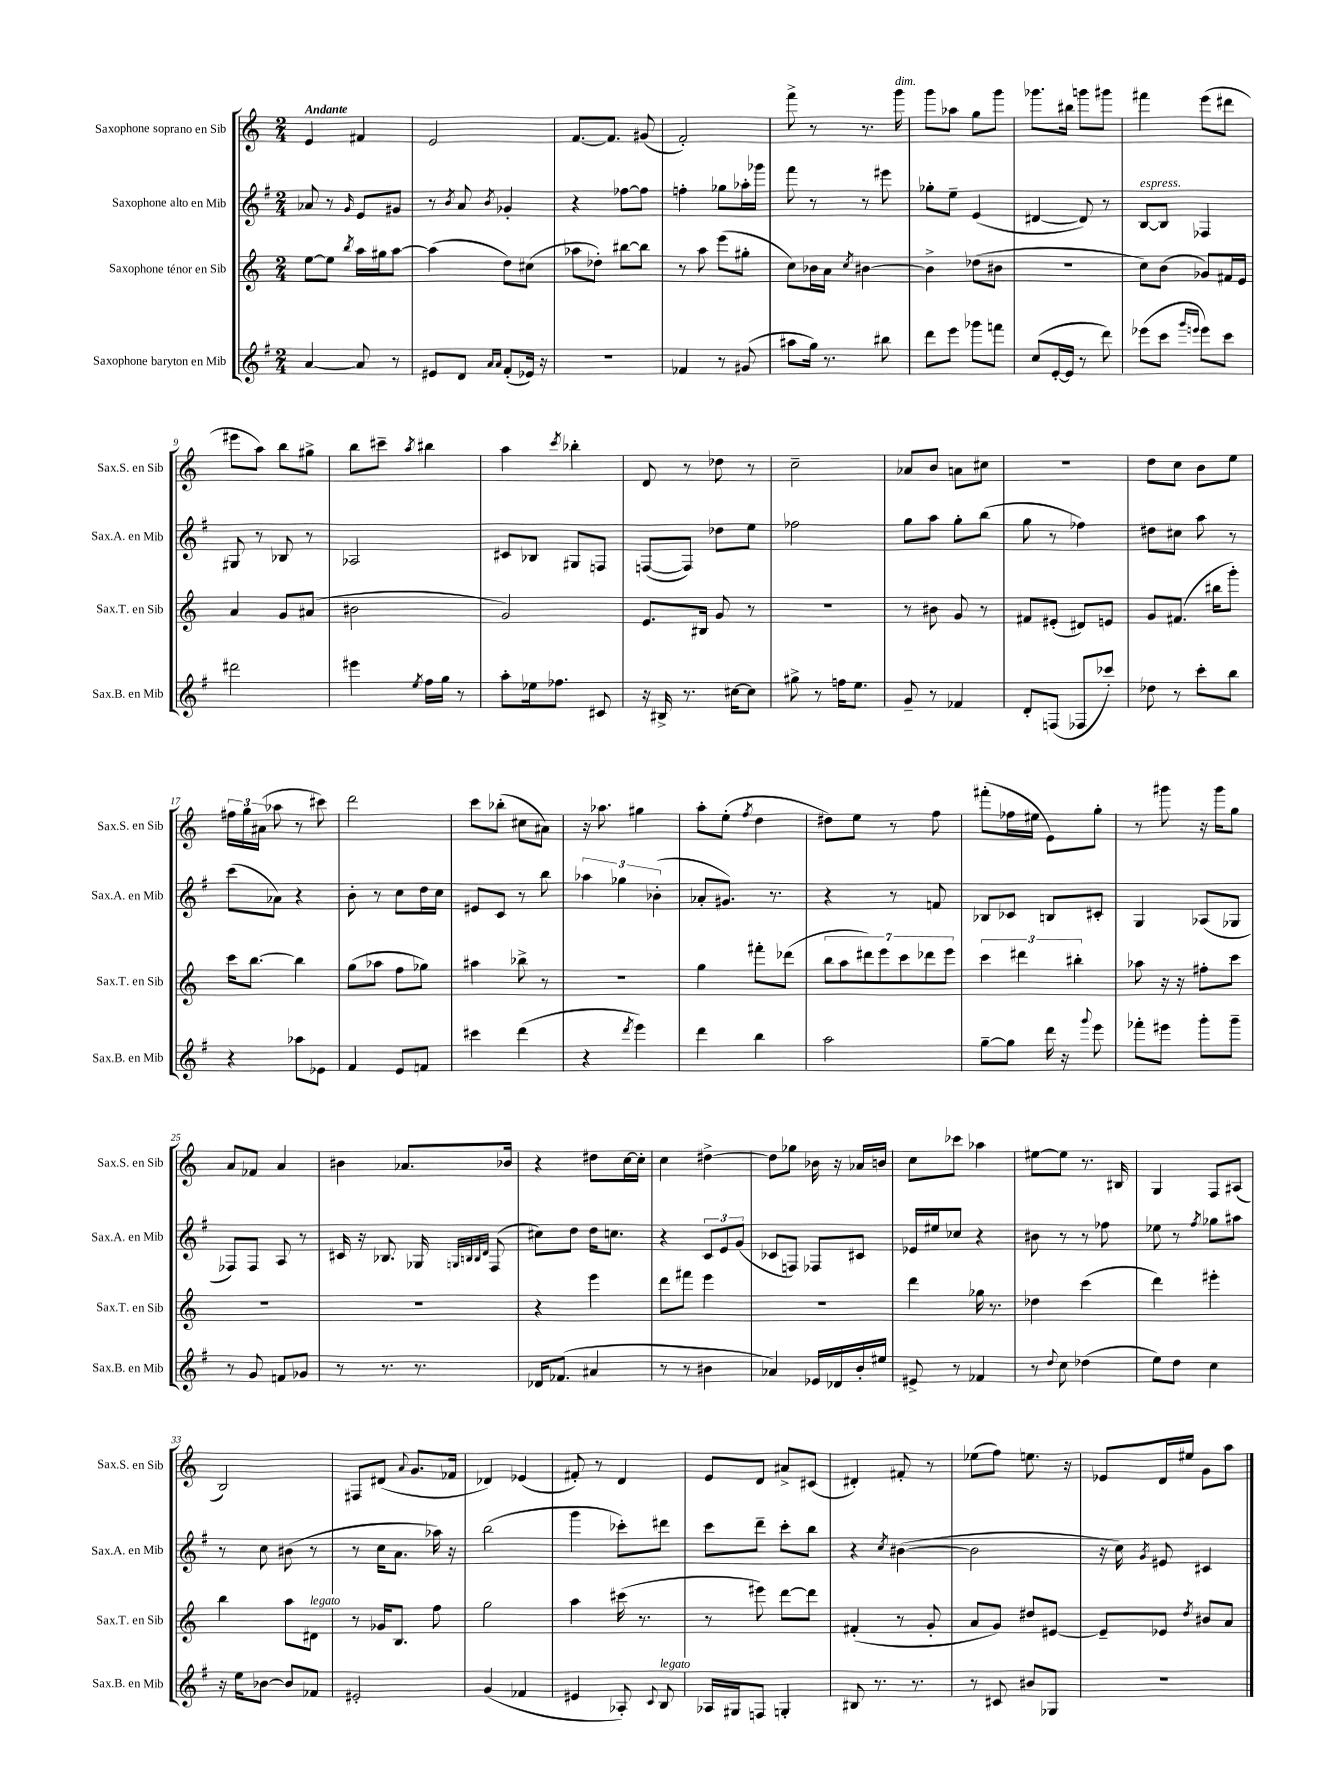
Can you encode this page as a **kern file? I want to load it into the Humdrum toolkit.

**kern	**kern	**kern	**kern
*staff4	*staff3	*staff2	*staff1
*clefG2	*clefG2	*clefG2	*clefG2
*k[f#]	*k[]	*k[f#]	*k[]
*M2/4	*M2/4	*M2/4	*M2/4
[4a/	[8ee\L	8a-/	4e/
.	8ee\]J	8r	.
.	8qbb/	16qqg/	.
8a/]	16aa\LL	8e/L	4f#/
.	16gg#\J	.	.
8r	[8aa\J	8g#/J	.
=	=	=	=
8e#/L	(4aa\]	8r	2e/
.	.	8qb/	.
8d/J	.	8a/	.
16qqa/LL	.	.	.
16qqa/JJ	.	8qb/	.
(8f#'/L	8dd\L)	4g-'/	.
16e-/Jk)	(8cc#\J	.	.
16r	.	.	.
=	=	=	=
2r	8aa-\L	4r	[8.f/L
.	8dd-'\J)	.	.
.	.	.	8.f/]J
.	[8bb#\L	[8ff-\L	.
.	8bb#\]J	8ff-\]J	(8g#/
=	=	=	=
4f-/	8r	4ff'\	2f'/)
.	8aa\	.	.
8r	(8eee\L	8gg-\L	.
(8g#/	8gg#'\J	16aa-'\L	.
.	.	16ggg-\JJ	.
=	=	=	=
8aa#\L	8cc\L)	8fff#\	8fff^\
16gg\Jk)	16b-\L	8r	8r
8.r	16a\JJ	.	.
.	8qcc/	.	.
.	[4b#\	8r	8.r
8bb#\	.	8eee#\	.
.	.	.	16ggg\
=	=	=	=
8ddd\L	4b#^\]	8gg-'\L	8ggg\L
8eee\J	.	8ee~\J	8aa-\J
8ggg-\L	(8dd-\L	(4e/	8gg\L
8fff\J	8b#\J	.	8ggg\J
=	=	=	=
(8cc/L	2r	[4d#/	8.ggg-\L
[16e'/L	.	.	.
16e/]JJ	.	.	16bb#\Jk
8r	.	8d#/])	8ggg\L
8ddd\)	.	8r	8ggg#\J
=	=	=	=
(8eee-\L	8cc\L)	[8B/L	4fff#\
8ccc\J	(8b\J	8B/]J	.
16qqggg/LL	.	.	.
16qqeee/JJ	.	.	.
8eee\L)	8g-/L)	4F-/	(8eee\L
8ccc\J	16f#/L	.	8ddd#\J
.	16e/JJ	.	.
=	=	=	=
2ddd#\	4a/	8G#/	8eee#\L
.	.	8r	8aa\J)
.	8g/L	8B-/	8bb\L
.	(8a#/J	8r	8gg#^\J
=	=	=	=
4eee#\	2b#\	2A-/	8bb\L
.	.	.	8ccc#~\J
8qee/	.	.	8qaa/
16ff#\LL	.	.	4bb#\
16gg\JJ	.	.	.
8r	.	.	.
=	=	=	=
8aa'\L	2g/)	8c#/L	4aa\
16ee-\k	.	8B-/J	.
8.ff-\J	.	.	.
.	.	.	8qccc/
.	.	8G#/L	4bb-'\
8c#/	.	8F/J	.
=	=	=	=
16r	8.e/L	([8F/L	8d/
16B#^/	.	.	.
8.r	.	8F/]J)	8r
.	16B#/Jk	.	.
.	8g/	8dd-\L	8dd-\
[16cc#\LK	.	.	.
8cc#\]J	8r	8ee\J	8r
=	=	=	=
8gg#^\	2r	2ff-\	2cc~\
8r	.	.	.
16ff\LK	.	.	.
8.ee\J	.	.	.
=	=	=	=
8g~/	8r	8gg\L	8a-/L
8r	8b#\	8aa\J	8b/J
4f-/	8g/	8gg'\L	8a\L
.	8r	(8bb\J	8cc#\J
=	=	=	=
8d'/L	8f#/L	8gg\	2r
(8F/J	(8e#'/J	8r	.
8F-/L	8d#/L)	4ff-\)	.
8ccc-'/J)	8e/J	.	.
=	=	=	=
8dd-\	8g/L	8dd#\L	8dd\L
8r	(8.f#/J	8cc#\J	8cc\J
8ccc'\L	.	8aa\	8b\L
.	16bb#\LK	.	.
8bb\J	8ggg'\J)	8r	8ee\J
=	=	=	=
4r	16ccc\LK	(8ccc\L	24ff#\LL
.	.	.	24gg\
.	[8.bb\J	.	.
.	.	.	(24a#\JJ
.	.	8a-\J)	8aa-\
8aa-\L	4bb\]	4r	8r
8e-\J	.	.	8ccc#\)
=	=	=	=
4f#/	(8gg\L	8b'\	2ddd\
.	8aa-\J	8r	.
8e/L	8ff\L	8cc\L	.
8f/J	8gg-\J)	16dd\L	.
.	.	16cc\JJ	.
=	=	=	=
4ccc#\	4aa#\	8e#/L	8ccc\L
.	.	8c/J	(8bb-'\J
(4ddd\	8bb-^\	8r	8cc#\L
.	8r	8bb\	8a#\J)
=	=	=	=
4r	2r	6aa-\	16r
.	.	.	8.aa-\
.	.	6gg-\	.
8qddd/	.	.	.
4eee\)	.	.	4gg#\
.	.	(6b-'\	.
=	=	=	=
4ddd\	4gg\	8a-'/L	8aa'\L
.	.	8.g#/J)	(8ee'\J
.	.	.	8qff/
4bb\	8fff#'\L	.	4dd\
.	.	8.r	.
.	(8ddd-\J	.	.
=	=	=	=
2aa\	14bb\L	4r	8dd#\L)
.	14aa\	.	.
.	.	.	8ee\J
.	14ddd#\)	.	.
.	14eee\	.	.
.	.	8r	8r
.	14ccc\	.	.
.	14ddd-\	.	.
.	.	8f/	8ff\
.	14eee\J	.	.
=	=	=	=
[8gg~\L	6ccc\	8B-/L	(8fff#'\L
8gg\]J	.	8c-/J	16ff-\L
.	6ddd#\	.	.
.	.	.	16ee#\JJ
16ddd\	.	8B/L	8e\L)
16r	.	.	.
.	6bb#'\	.	.
8qqggg/	.	.	.
8eee\	.	8c#'/J	8gg'\J
=	=	=	=
8fff-'\L	8aa-\	4G/	8r
8eee#\J	16r	.	8ggg#\
.	16r	.	.
8ggg'\L	8ff#'\L	(8A-/L	16r
.	.	.	16ggg#\LK
8ggg~\J	8ccc\J	8G-/J	8gg\J
=	=	=	=
8r	2r	8F-/L)	8a/L
8g/	.	8F-/J	8f-/J
8f/L	.	8A/	4a/
8g-/J	.	8r	.
=	=	=	=
8r	2r	16c#/	4b#\
.	.	16r	.
8.r	.	8.B-/	.
.	.	.	8.a-/L
8.r	.	16G-/	.
.	.	32qqG/LLL	.
.	.	32qqB/	.
.	.	32qqB/	.
.	.	32qqd/JJJ	.
.	.	(8F#/	.
.	.	.	16b-/Jk
=	=	=	=
16d-/LK	4r	8cc#\L)	4r
(8.f-/J	.	.	.
.	.	8dd\J	.
4a#/	4eee\	16dd\LK	8dd#\L
.	.	8.cc\J	.
.	.	.	[16cc\L
.	.	.	16cc'\]JJ
=	=	=	=
8r	8ddd\L	4r	4cc\
8r	8fff#\J	.	.
4b#\	4eee\	12c/L	[4dd#^\
.	.	12e/	.
.	.	(12g/J	.
=	=	=	=
4a-/)	2r	8c-/L	8dd#\]L
.	.	8F/J)	8gg-\J
16e-/LL	.	8F-/L	16b-\
16d-/	.	.	16r
16b'/	.	8c#/J	16a-/LL
16ee#/JJ	.	.	16b/JJ
=	=	=	=
8e#^/	4ddd\	16e-/LL	8cc\L
.	.	16ee#/J	.
8r	.	8cc-/J	8ccc-\J
4f-/	16gg-\	4r	4aa-\
.	8.r	.	.
=	=	=	=
8r	4dd-\	8b#\	[8ee#\L
8qqdd/	.	.	.
8cc\	.	8r	8ee#\]J
(4dd-\	(4ccc\	8r	8.r
.	.	8ff-\	.
.	.	.	16B#/
=	=	=	=
8ee\L)	4ddd\)	8ee-\	4G/
8dd\J	.	8r	.
.	.	8qff#/	.
4cc\	4eee#'\	8gg-\L	8F/L
.	.	8aa#\J	(8A#/J
=	=	=	=
16r	4bb\	8r	2B/)
16ee\LK	.	.	.
[8b-\J	.	8cc\	.
8b-/]L	8aa\L	(8b#\	.
8f-/J	8d#\J	8r	.
=	=	=	=
2e#'/	8r	8r	8F#/L
.	16g-/LK	16cc\LK	(8d#/J
.	8.B/J	8.a\J	.
.	.	.	8qqa/
.	.	.	8.g/L
.	8ff\	16aa-\)	.
.	.	16r	16f-/Jk
=	=	=	=
(4g/	2gg\	(2bb\	4d-/)
4f-/	.	.	(4e-/
=	=	=	=
4e#/	4aa\	4ggg\	8f#'/)
.	.	.	8r
8A-'/)	(16ccc#\	8ccc-'\L)	4d/
.	8.r	.	.
8qqc/	.	.	.
8B/	.	8ddd#\J	.
=	=	=	=
16A-/LL	8r	8ccc\L	8e/L
16G#/J	.	.	.
8F/J	8eee#\)	8ddd~\J	8d/J
4G'/	[8ddd\L	8ccc'\L	8a#^/L
.	8ddd\]J	8bb\J	(8c#/J
=	=	=	=
8B#/	(4f#'/	4r	4d#'/)
8.r	.	.	.
.	.	8qcc/	.
.	8r	([4b#\	8f#'/
8.r	.	.	.
.	8g'/	.	8r
=	=	=	=
8r	8a/L	2b#\]	(8ee-\L
8c#/	8g/J)	.	8ff\J)
8b#/L	8dd#/L	.	8.ee\
8G-/J	[8e#/J	.	.
.	.	.	16r
=	=	=	=
2r	8e#~/]L	16r	8e-/L
.	.	16cc\)	.
.	.	8qg/	.
.	8e-/J	8e#/	16d/L
.	.	.	16ee#/JJ
.	8qdd/	.	.
.	8b#/L	4c#/	8g\L
.	8a/J	.	8aa\J
==	==	==	==
*-	*-	*-	*-
